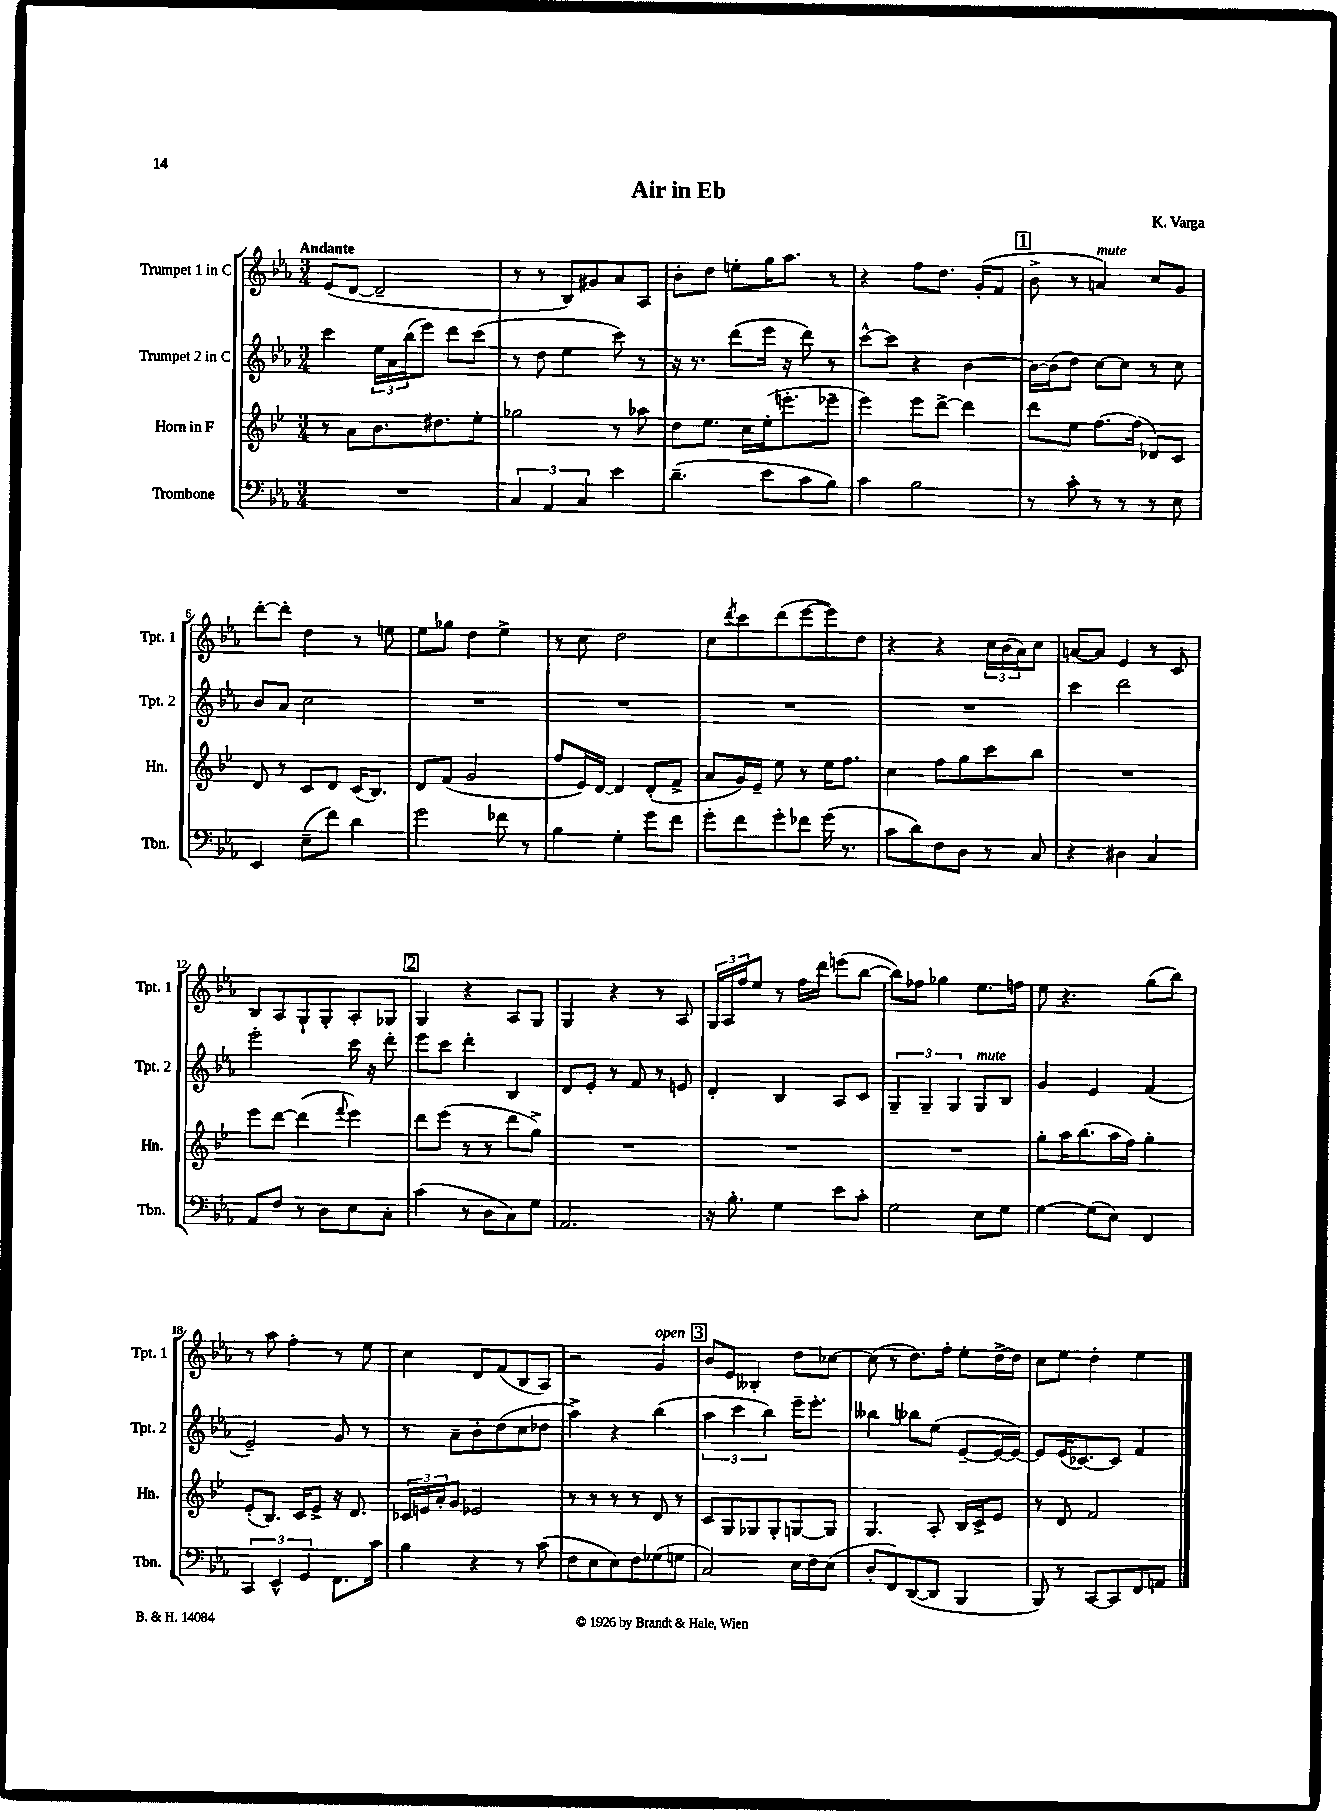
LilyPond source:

\header { title = "Air in Eb" composer = "K. Varga" }
<<
\new StaffGroup <<
\new Staff = "s0" \with { instrumentName = "Trumpet 1 in C" shortInstrumentName = "Tpt. 1" } {
    \clef treble \key ees \major \numericTimeSignature \time 3/4 \tempo "Andante"
    ees'8( d'8~ d'2-- |
    r8 r8 bes8) gis'8 aes'8 aes8 |
    bes'8-. d''8 e''8-. g''16 aes''8. r8 |
    r4 f''8 d''8. g'16-.( f'8 |
    \mark \markup { \box "1" } bes'8-> r8 a'4^\markup { \italic "mute" }) c''8 g'8 |
    d'''8~-. d'''8-. d''4 r8 e''8 |
    ees''8 ges''8 d''4 ees''4-> |
    r8 c''8 d''2 |
    c''8 \acciaccatura { d'''8 } c'''8 d'''8( ees'''8~ ees'''8) d''8 |
    r4 r4 \tuplet 3/2 { c''16 bes'16( aes'16) } c''8 |
    a'8~ a'8 ees'4 r8 c'8 |
    bes8 aes8 g8-! g8-. aes8-. ges8 |
    \mark \markup { \box "2" } g4 r4 aes8 g8 |
    g4 r4 r8 aes8 |
    \tuplet 3/2 { g16 aes16 f''16 } ees''8 r8 f''16 d'''16 e'''8( bes''8~ |
    bes''8) fes''8 ges''4 ees''8. f''16 |
    ees''8 r4. g''8( bes''8) |
    r8 aes''8 f''4-. r8 ees''8 |
    c''4 d'8 f'8( bes8 aes8) |
    r2 g'4^\markup { \italic "open" } |
    \mark \markup { \box "3" } bes'8 ees'8 beses4-. d''8 ces''8~ |
    ces''8( r8 d''8.) f''16-. ees''8-. d''16~-> d''16 |
    c''8 ees''8 d''4-. ees''4 \bar "|." |
}
\new Staff = "s1" \with { instrumentName = "Trumpet 2 in C" shortInstrumentName = "Tpt. 2" } {
    \clef treble \key ees \major \numericTimeSignature \time 3/4
    c'''4 \tuplet 3/2 { ees''16 aes'16 bes''16( } ees'''8) d'''8 c'''8( |
    r8 d''8 ees''4 c'''8) r8 |
    r16 r8. d'''8( ees'''16 r16 d'''8) r8 |
    c'''8~-^ c'''8 r4 bes'4~ |
    \mark \markup { \box "1" } bes'16~ bes'16( d''8) c''8~ c''8 r8 c''8 |
    bes'8 aes'8 c''2 |
    R2. |
    R2. |
    R2. |
    R2. |
    c'''4 d'''2 |
    ees'''2-. c'''16 r16 d'''8-. |
    \mark \markup { \box "2" } ees'''8 c'''8 d'''4-. bes4 |
    d'8 ees'8-. r8 f'8 r8 e'8 |
    d'4-. bes4 aes8 c'8 |
    \tuplet 3/2 { g4-- g4-- g4 } g8^\markup { \italic "mute" } bes8 |
    g'4 ees'4 f'4( |
    ees'2--) g'8 r8 |
    r8 aes'8-- bes'8-. d''8( c''8 des''8 |
    aes''4->) r4 bes''4( |
    \mark \markup { \box "3" } \tuplet 3/2 { aes''4 c'''4 bes''4) } ees'''16-- ees'''8.-. |
    beses''4 bes''8 ees''8( ees'8~-- ees'16~ ees'16~) |
    ees'8 ees'16( ces'8.~) ces'8 f'4 \bar "|." |
}
\new Staff = "s2" \with { instrumentName = "Horn in F" shortInstrumentName = "Hn." } {
    \clef treble \key bes \major \numericTimeSignature \time 3/4
    r8 a'8 bes'8. dis''8. ees''8-. |
    ges''2 r8 aes''8 |
    d''8 ees''8. c''16 ees''16-.( e'''8.-. ees'''8-- |
    ees'''4) ees'''8 d'''8~-> d'''4 |
    \mark \markup { \box "1" } d'''8 ees''8 f''8.~ f''16( des'8) c'8 |
    d'8 r8 c'8 d'8 c'16( bes8.) |
    d'8 f'8( g'2 |
    f''8 ees'16) d'16~ d'4 d'8-.( f'8-> |
    a'8 g'16) ees'16-- ees''8 r8 ees''16 f''8. |
    c''4 f''8 g''8 c'''8 bes''8 |
    R2. |
    ees'''8 d'''8~ d'''4( \appoggiatura { f'''8 } ees'''4) |
    \mark \markup { \box "2" } d'''8 ees'''8( r8 r8 d'''8 g''8->) |
    R2. |
    R2. |
    R2. |
    g''8-. a''16 bes''8.( a''16 f''16) g''4-. |
    ees'8-.( bes8.) c'16 ees'8-> r16 d'8. |
    \tuplet 3/2 { ces'16 e'16 a'16-. } g'8 ees'2 |
    r8 r8 r8 r8 d'8 r8 |
    \mark \markup { \box "3" } c'8 g8 ges8 ges8-. g8~ g8 |
    g4. a8-. bes16 c'16-> ees'8 |
    r8 d'8 f'2 \bar "|." |
}
\new Staff = "s3" \with { instrumentName = "Trombone" shortInstrumentName = "Tbn." } {
    \clef bass \key ees \major \numericTimeSignature \time 3/4
    R2. |
    \tuplet 3/2 { c4 aes,4 c4 } ees'4 |
    d'4.--( ees'8 c'8 bes8) |
    c'4 bes2 |
    \mark \markup { \box "1" } r8 c'8-. r8 r8 r8 ees8 |
    ees,4 ees8--( f'8) d'4 |
    g'2 fes'8 r8 |
    bes4 g4-. g'8 f'8 |
    g'8-. f'8 g'8-. fes'8 g'16( r8. |
    c'8 d'8) f8 d8 r8 c8 |
    r4 dis4 c4 |
    aes,8 f8 r8 d8 ees8 c8-. |
    \mark \markup { \box "2" } c'4( r8 d8 c8) g8 |
    aes,2. |
    r16 bes8.-. g4 ees'8 c'8-. |
    g2 ees8 g8 |
    g4~ g8( ees8) f,4 |
    \tuplet 3/2 { c,4 ees,4-^ g,4 } f,8. c'16 |
    bes4 r4 r8 c'8( |
    f8 ees8 ees8) f8 ges8( g8 |
    \mark \markup { \box "3" } c2) ees16 f16 ees8( |
    d8-. f,8) d,8~( d,8 bes,,4 |
    bes,,8) r8 c,8~ c,8 f,8 a,8 \bar "|." |
}
>>
>>
